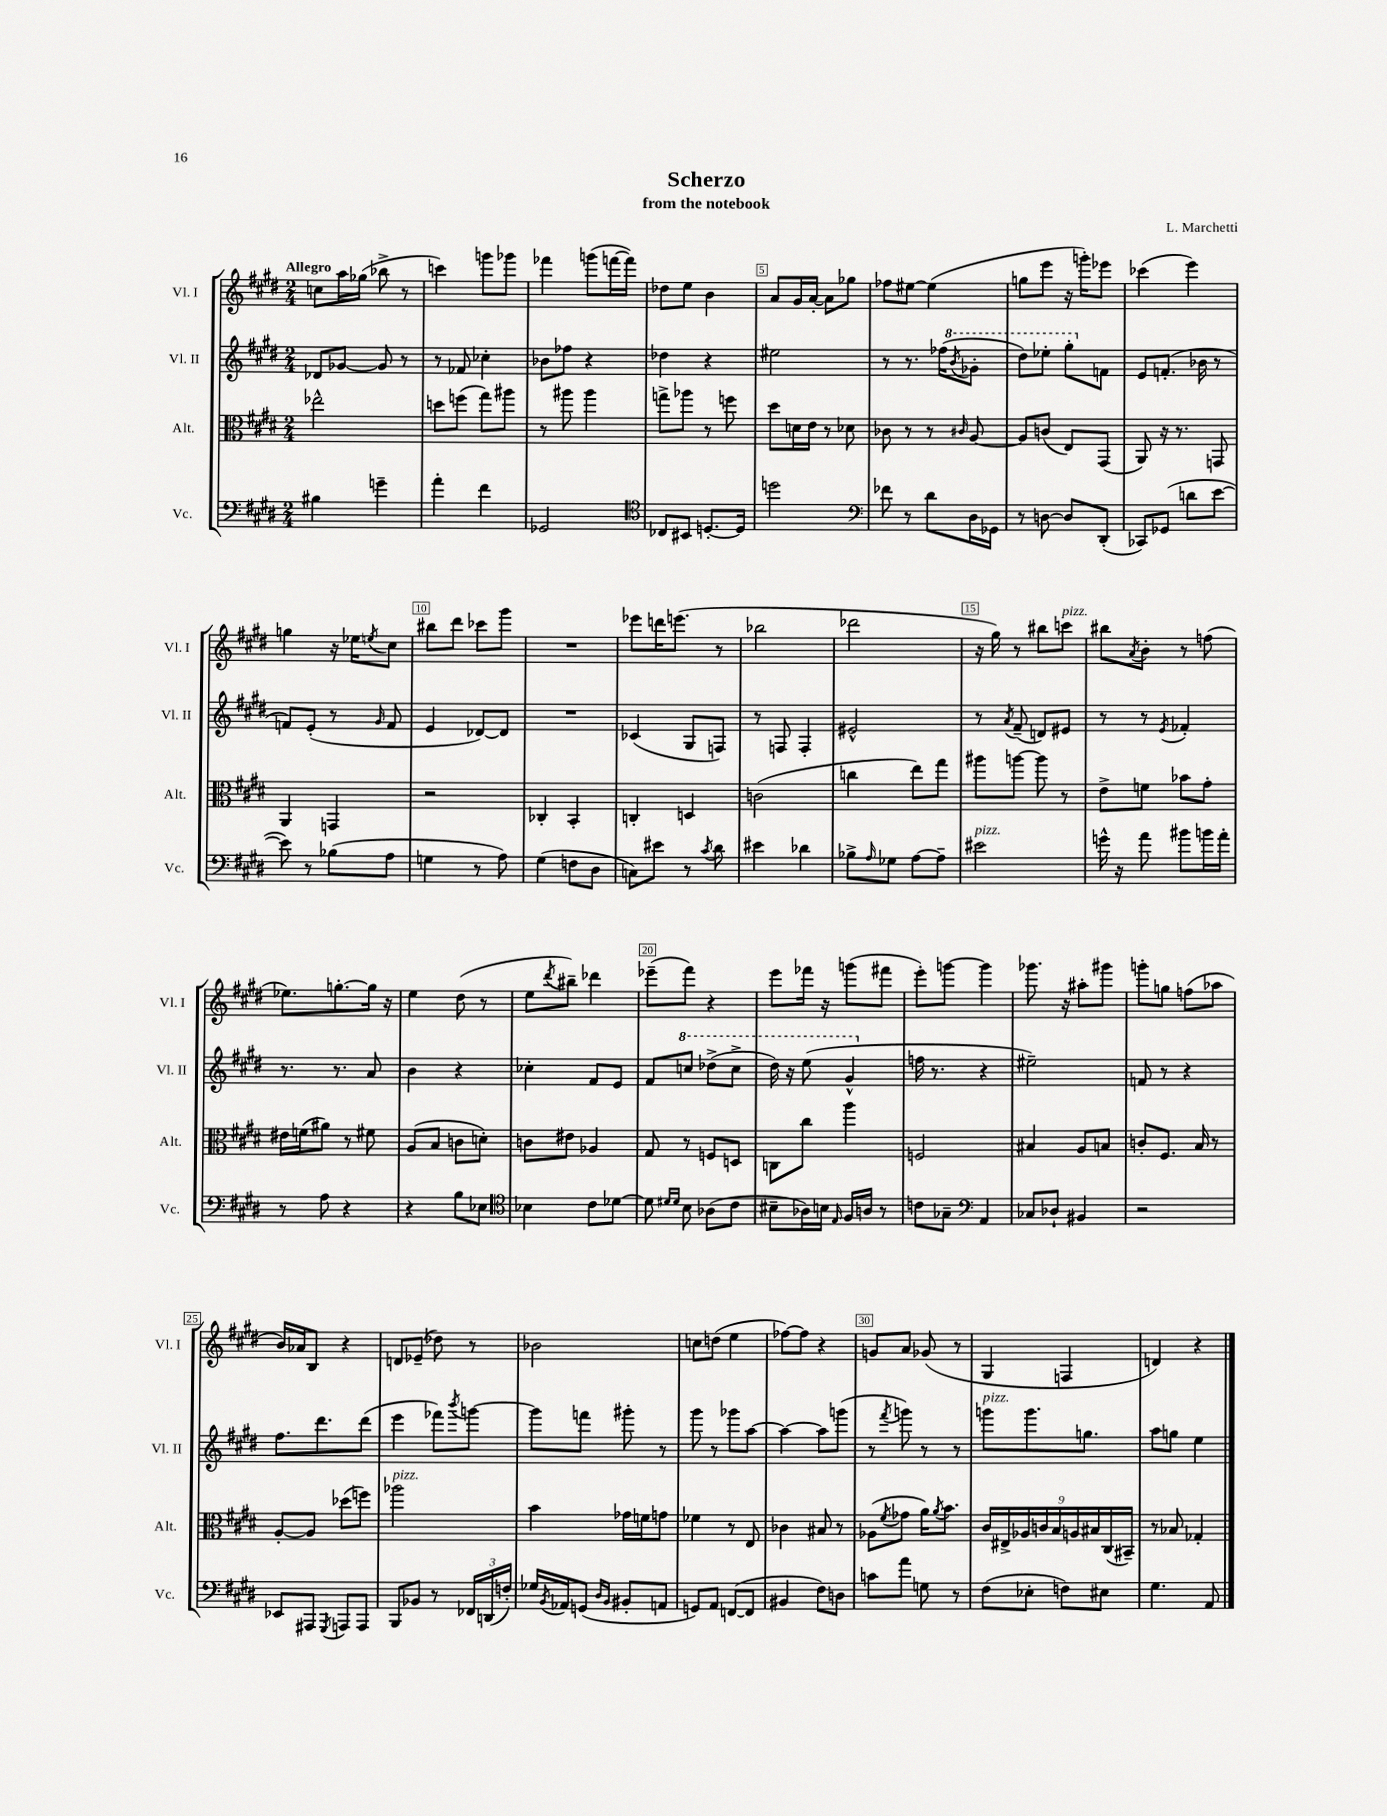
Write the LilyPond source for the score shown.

\header { title = "Scherzo" composer = "L. Marchetti" subtitle = "from the notebook" }
<<
\new StaffGroup <<
\new Staff = "s0" \with { instrumentName = "Vl. I" shortInstrumentName = "Vl. I" } {
    \clef treble \key e \major \numericTimeSignature \time 2/4 \tempo "Allegro"
    c''8 a''16 ges''16( bes''8-> r8 |
    c'''4) g'''8 ges'''8 |
    fes'''4 g'''8( f'''16~ f'''16) |
    des''8 e''8 b'4 |
    a'8 gis'16 a'16~-. a'8 ges''8 |
    fes''8 eis''8~ eis''4( |
    g''8 e'''8 r16 g'''16-.) ees'''8 |
    ces'''4( e'''4) |
    g''4 r16 ees''16 \acciaccatura { e''8 } cis''8 |
    bis''8 dis'''8 ces'''8 gis'''8 |
    R2 |
    ees'''8 d'''16 e'''8.( r8 |
    bes''2 |
    des'''2 |
    r16 gis''16) r8 bis''8 c'''8^\markup { \italic "pizz." } |
    bis''8 \acciaccatura { a'8 } b'8-. r8 f''8( |
    ees''8.) g''8.~-. g''16 r16 |
    e''4 dis''8( r8 |
    e''8 \acciaccatura { dis'''8 } bis''8--) des'''4 |
    ees'''8--( fis'''8) r4 |
    e'''8 fes'''16 r16 g'''8( fis'''8 |
    e'''8-.) g'''8~ g'''4 |
    ges'''8. r16 ais''8-. gis'''8 |
    g'''8-. g''8 f''8( aes''8 |
    b'16) aes'16 b8 r4 |
    d'8 ees'8--( des''8) r8 |
    bes'2 |
    c''8 d''8( e''4 |
    fes''8~) fes''8 r4 |
    g'8 a'8 ges'8( r8 |
    gis4 f4 |
    d'4) r4 \bar "|." |
}
\new Staff = "s1" \with { instrumentName = "Vl. II" shortInstrumentName = "Vl. II" } {
    \clef treble \key e \major \numericTimeSignature \time 2/4
    des'8 ges'8~ ges'8 r8 |
    r8 fes'8 ces''4-. |
    bes'8 fes''8 r4 |
    des''4 r4 |
    eis''2 |
    r8 r8. fes''16( \ottava #1 \acciaccatura { b''8 } ges''8-. |
    dis'''8) ees'''8-. gis'''8-. \ottava #0 f'8 |
    e'8 f'8.-.( bes'16 r8 |
    f'8) e'8-.( r8 \grace { gis'16 } f'8 |
    e'4 des'8~) des'8 |
    R2 |
    ces'4( gis8 f8) |
    r8 f8 f4-. |
    eis'2-^ |
    r8 \acciaccatura { a'8 } fis'8--( d'8) eis'8 |
    r8 r8 \acciaccatura { e'8 } fes'4-. |
    r8. r8. a'8 |
    b'4 r4 |
    ces''4-. fis'8 e'8 |
    fis'8 \ottava #1 c'''8 des'''8->( c'''8-> |
    dis'''16) r16 e'''8( gis''4-^ \ottava #0 |
    f''16 r8. r4 |
    eis''2--) |
    f'8 r8 r4 |
    fis''8. dis'''8. dis'''8( |
    e'''4 fes'''8) \acciaccatura { b'''8 } g'''8~ |
    g'''8 f'''8 gis'''8-. r8 |
    gis'''8 r8 ges'''8 a''8~ |
    a''4~ a''8 g'''8( |
    r8 \acciaccatura { fis'''8 } g'''8) r8 r8 |
    g'''8^\markup { \italic "pizz." } g'''8. g''8. |
    a''8 g''8 e''4 \bar "|." |
}
\new Staff = "s2" \with { instrumentName = "Alt." shortInstrumentName = "Alt." } {
    \clef alto \key e \major \numericTimeSignature \time 2/4
    ees''2-^ |
    d''8 f''8( gis''8) ais''8 |
    r8 ais''8 ais''4 |
    g''8-> aes''8 r8 f''8 |
    dis''8 d'16 e'16 r8 des'8 |
    ces'8 r8 r8 \grace { cis'16 } a8~ |
    a8 c'8( e8) gis,8( |
    a,8) r16 r8. g,8 |
    a,4 g,4 |
    r2 |
    ces4-. b,4-. |
    c4-. d4 |
    c'2( |
    c''4 e''8) gis''8 |
    ais''8 a''8~ a''8 r8 |
    e'8-> f'8 bes'8 gis'8-. |
    eis'16 f'16( ais'8) r8 fis'8 |
    a8( b8 c'8 d'8-.) |
    c'8 eis'8 aes4 |
    gis8 r8 f8 d8 |
    c8 cis''8 a''4 |
    f2 |
    bis4 a8 b8 |
    c'8-. fis8. b16 r8 |
    a8~-. a8 des''8( f''8) |
    aes''2^\markup { \italic "pizz." } |
    b'4 ges'16 f'16 g'8 |
    fes'4 r8 e8 |
    ces'4 bis8 r8 |
    aes8( \acciaccatura { fis'8 } ges'8 a'16) \acciaccatura { a'8 } b'8. |
    \tuplet 9/8 { cis'16 eis16-> aes16 c'16 b16 a16 bis16 cis16( bis,16--) } |
    r8 bes8 ges4-. \bar "|." |
}
\new Staff = "s3" \with { instrumentName = "Vc." shortInstrumentName = "Vc." } {
    \clef bass \key e \major \numericTimeSignature \time 2/4
    bis4 g'4-- |
    a'4-. fis'4 |
    ges,2 |
    \clef tenor ces8 bis,8 d8.~-. d16 |
    d''2 |
    \clef bass fes'8 r8 dis'8 dis16 ges,16 |
    r8 d8~ d8 dis,8-.( |
    ces,8) ges,8( d'8 e'8~ |
    e'8) r8 bes8( a8 |
    g4 r8 a8) |
    gis4( f8 dis8 |
    c8) eis'8 r8 \acciaccatura { cis'8 } dis'8 |
    eis'4 des'4 |
    bes8-> \grace { a16 } ges8 a8~ a8-- |
    eis'2^\markup { \italic "pizz." } |
    g'16-^ r16 a'8 bis'8 b'16 a'16-. |
    r8 a8 r4 |
    r4 b8 ees8 |
    \clef tenor bes4 cis'8 des'8~ |
    des'8 \grace { dis'16 dis'16 } b8 aes8( cis'8 |
    bis8-- aes16) b16 \grace { e16 } fis16 a16 r8 |
    c'8 ges8-- \clef bass a,4 |
    ces8 des8-! bis,4 |
    r2 |
    ees,8 ais,,8 \acciaccatura { gis,,8 } a,,8 a,,8 |
    b,,8 bes,8 r8 \tuplet 3/2 { fes,16 d,16( f16-.) } |
    ges16 \acciaccatura { b,8 } aes,16 g,8( \grace { dis16 b,16 } bis,8-. a,8 |
    g,8) a,8 f,8~( f,8 |
    bis,4 fis8) d8 |
    c'8 a'8 g8 r8 |
    fis8( ees8-. f8) eis8 |
    gis4. a,8 \bar "|." |
}
>>
>>
\layout { \context { \Score \override BarNumber.break-visibility = ##(#f #t #t) barNumberVisibility = #(every-nth-bar-number-visible 5) \override BarNumber.stencil = #(make-stencil-boxer 0.1 0.3 ly:text-interface::print) } }
